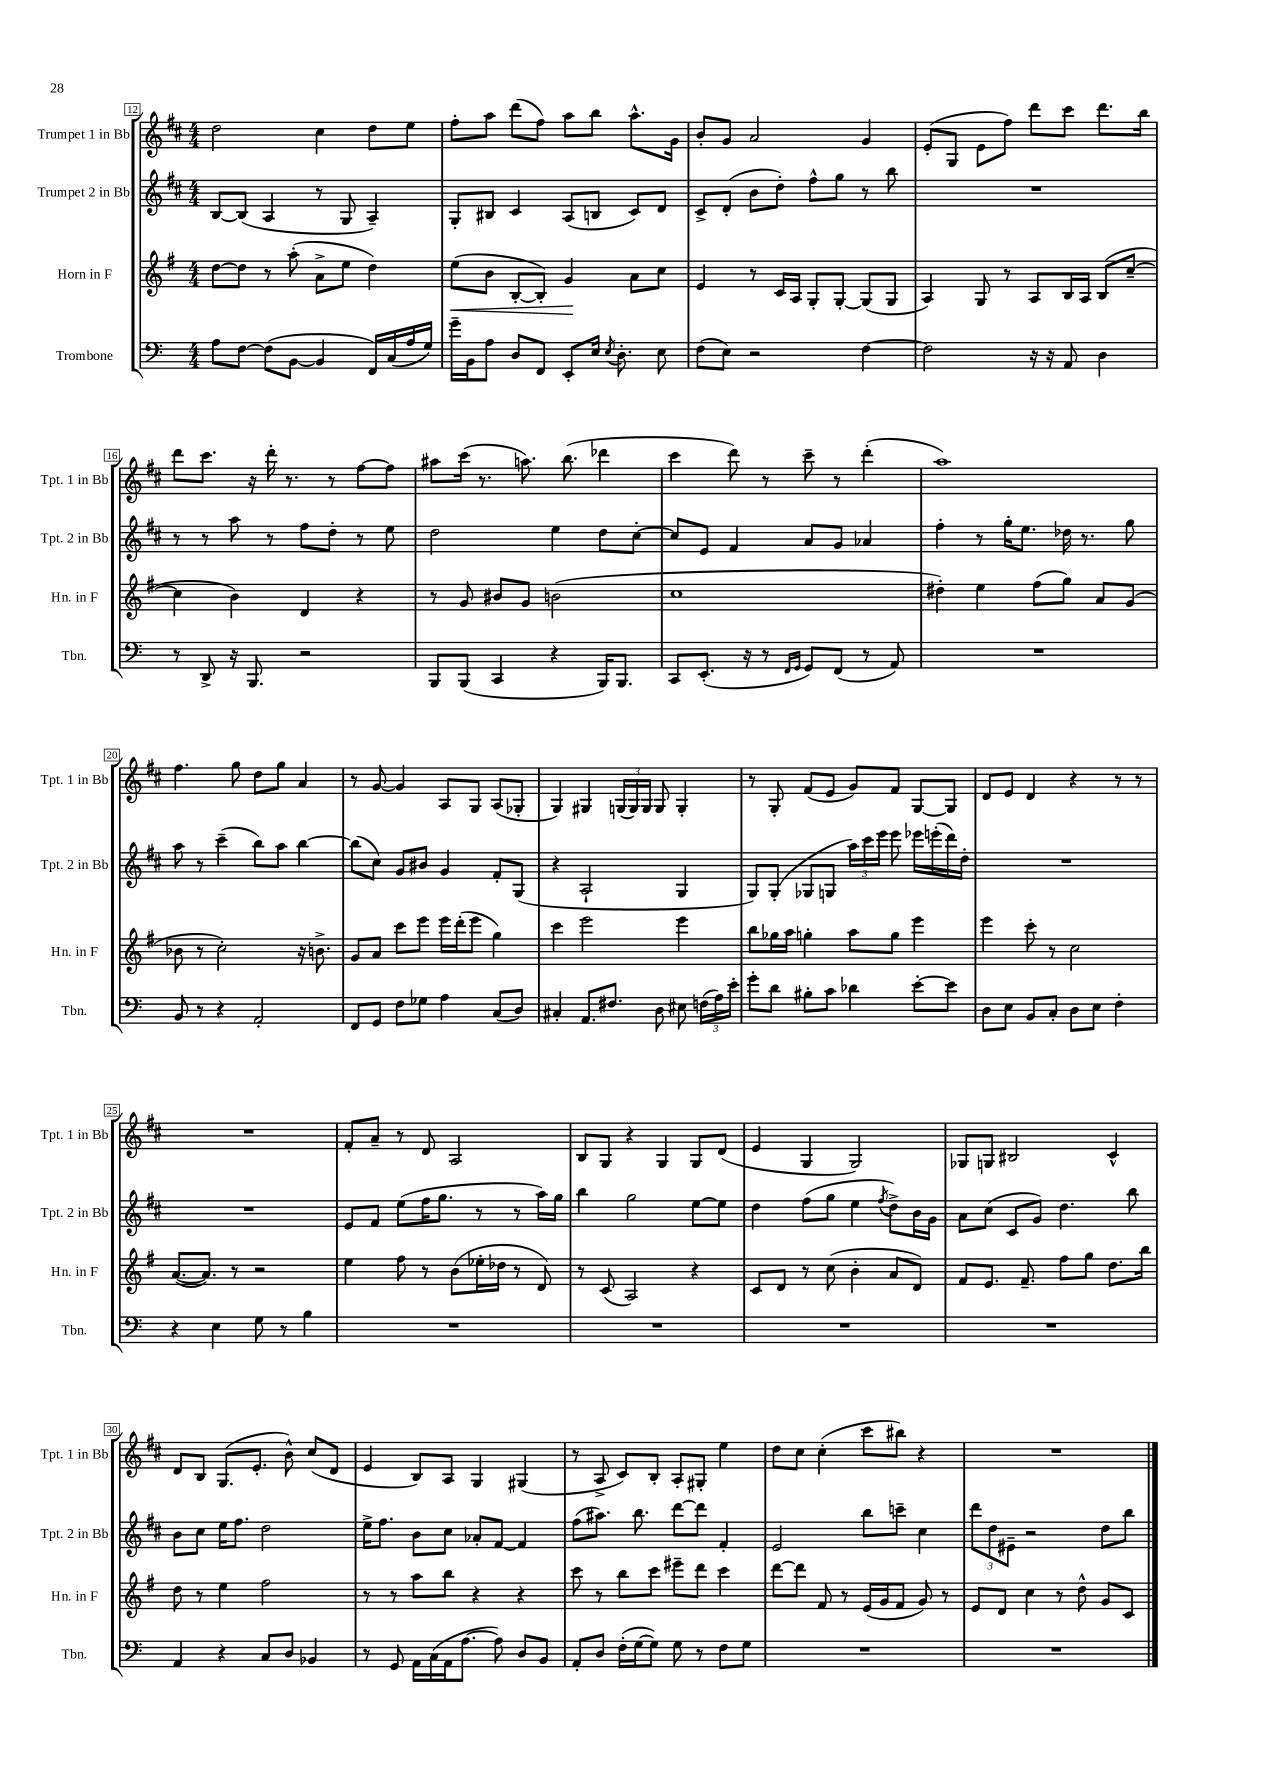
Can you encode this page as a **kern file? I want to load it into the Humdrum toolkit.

**kern	**kern	**dynam	**kern	**kern
*part4	*part3	*part3	*part2	*part1
*staff4	*staff3	*staff3	*staff2	*staff1
*I"Trombone	*I"Horn in F	*	*I"Trumpet 2 in Bb	*I"Trumpet 1 in Bb
*I'Tbn.	*I'Hn. in F	*	*I'Tpt. 2 in Bb	*I'Tpt. 1 in Bb
*clefF4	*clefG2	*	*clefG2	*clefG2
*k[]	*k[f#]	*	*k[f#c#]	*k[f#c#]
*M4/4	*M4/4	*	*M4/4	*M4/4
=12	=12	=12	=12	=12
8A\L	[8dd\L	.	[8B/L	2dd\
[8F\J	8dd\J]	.	(8B/J]	.
(8F\L]	8r	.	4A/	.
[8BB\J	(8aa'\	.	.	.
4BB/]	8a^\L	.	8r	4cc#\
.	8ee\J	.	8G/	.
16FF/LL)	4dd\)	.	4A~/)	8dd\L
(16C/	.	.	.	.
16A/	.	.	.	8ee\J
16G/JJ)	.	.	.	.
=13	=13	=13	=13	=13
!	!	!LO:HP:b	!	!
16g~\LL	(8ee\L	<	8G'/L	8ff#'\L
16BB\J	.	.	.	.
8A\J	8b\J	.	8B#X/J	8aa\J
8D/L	[8B'/L	.	4c#/	(8ddd\L
8FF/J	8B'/J])	.	.	8ff#\J)
8EE'/L	4g/	.	(8A/L	8aa\L
16E/Jk	.	.	8Bn/J	8bb\J
8qE/	.	.	.	.
8.D'\	.	.	.	.
.	8a\L	[	8c#/L)	8.aa^^\L
8E\	8cc\J	.	8d/J	.
.	.	.	.	16g\Jk
=14	=14	=14	=14	=14
(8F\L	4e/	.	8c#^/L	8b'/L
8E\J)	.	.	(8d'/J	8g/J
2r	8r	.	8b\L	2a/
.	16c/LL	.	8dd'\J)	.
.	16A/JJ	.	.	.
.	8G'/L	.	8ff#^^\L	.
.	[8G'/J	.	8gg\J	.
[4F\	(8G/L]	.	8r	4g/
.	8G/J	.	8bb\	.
=15	=15	=15	=15	=15
2F\]	4A/)	.	1r	(8e'/L
.	.	.	.	8G/J
.	8G/	.	.	8e\L
.	8r	.	.	8ff#\J)
16r	8A/L	.	.	8ddd\L
16r	.	.	.	.
8AA/	16B/L	.	.	8ccc#\J
.	16A/JJ	.	.	.
4D\	(8B/L	.	.	8.ddd\L
.	[8cc~/J	.	.	.
.	.	.	.	16bb\Jk
!!LO:LB:g=z
=16	=16	=16	=16	=16
8r	4cc\]	.	8r	8ddd\L
8DD^/	.	.	8r	8.ccc#\J
16r	4b\)	.	8aa\	.
8.BBB/	.	.	.	16r
.	.	.	8r	16ddd'\
.	.	.	.	8.r
2r	4d/	.	8ff#\L	.
.	.	.	8dd'\J	8r
.	4r	.	8r	[8ff#\L
.	.	.	8ee\	8ff#\J]
=17	=17	=17	=17	=17
8BBB/L	8r	.	2dd\	8aa#X\L
(8BBB/J	8g/	.	.	(16ccc#\Jk
.	.	.	.	8.r
4CC/	8b#X/L	.	.	.
.	8g/J	.	.	8.aan\)
4r	(2bn\	.	4ee\	.
.	.	.	.	(8.bb\
16BBB/KL)	.	.	8dd\L	4ddd-X\
8.BBB/J	.	.	.	.
.	.	.	[8cc#'\J	.
=18	=18	=18	=18	=18
8CC/L	1cc	.	8cc#/L]	4ccc#\
(8.EE'/J	.	.	8e/J	.
.	.	.	4f#/	8ddd\)
16r	.	.	.	.
8r	.	.	.	8r
16qqFF/LL	.	.	.	.
16qqGG/JJ	.	.	.	.
8GG/L)	.	.	8a/L	8ccc#~\
(8FF/J	.	.	8g/J	8r
8r	.	.	4a-X/	(4ddd'\
8AA/)	.	.	.	.
=19	=19	=19	=19	=19
1r	4dd#X'\)	.	4ff#'\	1aa)
.	4ee\	.	8r	.
.	.	.	16gg'\KL	.
.	.	.	8.ee\J	.
.	(8ff#\L	.	.	.
.	8gg\J)	.	16dd-X\	.
.	.	.	8.r	.
.	8a/L	.	.	.
.	(8g/J	.	8gg\	.
!!LO:LB:g=z
=20	=20	=20	=20	=20
8BB/	8b-X\	.	8aa\	4.ff#\
8r	8r	.	8r	.
4r	2cc'\)	.	(4ccc#~\	.
.	.	.	.	8gg\
2AA'/	.	.	8bb\L)	8dd\L
.	.	.	8aa\J	8gg\J
.	16r	.	[4bb\	4a/
.	8.bn^\	.	.	.
=21	=21	=21	=21	=21
8FF/L	8g/L	.	(8bb\L]	8r
8GG/J	8a/J	.	8cc#\J)	[8g/
8F\L	8ccc\L	.	8g/L	4g/]
8G-X\J	8eee\J	.	8b#X/J	.
4A\	16eee\LL	.	4g/	8A/L
.	(16ddd'\J	.	.	.
.	8eee\J	.	.	8G/J
(8C/L	4gg\)	.	8f#'/L	(8A/L
8D/J)	.	.	(8G/J	8G-X'/J
=22	=22	=22	=22	=22
4C#X'/	4ccc\	.	4r	4G/)
8.AA/L	2eee\	.	2A`/	4G#X/
8.F#X/J	.	.	.	.
.	.	.	.	(24Gn/LL
.	.	.	.	24G/)
.	.	.	.	24G/JJ
8D\	.	.	.	8G/
8E#X\	4eee\	.	4G/	4G'/
(24Fn\LL	.	.	.	.
24A\)	.	.	.	.
24e'\JJ	.	.	.	.
=23	=23	=23	=23	=23
8g'\L	8bb\L	.	8G/L)	8r
8d\J	16gg-X\L	.	(8G'/J	8G'/
.	16aa\JJ	.	.	.
8B#X'\L	4ggn'\	.	8G-X/L	(8f#/L
8c\J	.	.	8Gn/J	8e/J
4d-X\	8aa\L	.	24aa\LL)	8g/L)
.	.	.	24ccc#\	.
.	.	.	24eee\JJ	.
.	8gg\J	.	8eee\	8f#/J
[8e'\L	4eee\	.	16eee-X\LL	[8G/L
.	.	.	(16eeen'\	.
8e\J]	.	.	16ddd\)	8G/J]
.	.	.	16dd'\JJ	.
=24	=24	=24	=24	=24
8D\L	4eee\	.	1r	8d/L
8E\J	.	.	.	8e/J
8BB/L	8ccc'\	.	.	4d/
8C'/J	8r	.	.	.
8D\L	2cc\	.	.	4r
8E\J	.	.	.	.
4F'\	.	.	.	8r
.	.	.	.	8r
!!LO:LB:g=z
=25	=25	=25	=25	=25
4r	([8.a/L	.	1r	1r
.	8.a/J])	.	.	.
4E\	.	.	.	.
.	8r	.	.	.
8G\	2r	.	.	.
8r	.	.	.	.
4B\	.	.	.	.
=26	=26	=26	=26	=26
1r	4ee\	.	8e/L	8f#'/L
.	.	.	8f#/J	8a~/J
.	8ff#\	.	(8ee\L	8r
.	8r	.	16ff#\K	8d/
.	.	.	8.gg\J	.
.	(8b\L	.	.	2A/
.	16ee-X'\L	.	8r	.
.	16dd-X\JJ	.	.	.
.	8r	.	8r	.
.	8d/)	.	16aa\LL)	.
.	.	.	16gg\JJ	.
=27	=27	=27	=27	=27
1r	8r	.	4bb\	8B/L
.	(8c/	.	.	8G/J
.	2A/)	.	2gg\	4r
.	.	.	.	4G/
.	4r	.	[8ee\L	8G/L
.	.	.	8ee\J]	(8d/J
=28	=28	=28	=28	=28
1r	8c/L	.	4dd\	4e/
.	8d/J	.	.	.
.	8r	.	(8ff#\L	4G/
.	(8cc\	.	8gg\J	.
.	4b'\	.	4ee\	2G/)
.	.	.	8qff#/	.
.	8a/L	.	8dd^\L)	.
.	8d/J)	.	16b\L	.
.	.	.	16g\JJ	.
=29	=29	=29	=29	=29
1r	8f#/L	.	8a\L	8G-X/L
.	8.e/J	.	(8cc#\J	8Gn/J
.	.	.	8c#/L	2B#X/
.	8.f#~/	.	.	.
.	.	.	8g/J)	.
.	8ff#\L	.	4.dd\	.
.	8gg\J	.	.	.
.	8.dd\L	.	.	4c#^^/
.	.	.	8bb\	.
.	16bb\Jk	.	.	.
!!LO:LB:g=z
=30	=30	=30	=30	=30
4AA/	8dd\	.	8b\L	8d/L
.	8r	.	8cc#\J	8B/J
4r	4ee\	.	16ee\KL	(8.G/L
.	.	.	8.ff#\J	.
.	.	.	.	8.e'/J
8C/L	2ff#\	.	2dd\	.
8D/J	.	.	.	8b^^\)
4BB-X/	.	.	.	(8cc#/L
.	.	.	.	8d/J
=31	=31	=31	=31	=31
8r	8r	.	16ee^\KL	4e/
.	.	.	8.ff#\J	.
8GG/	8r	.	.	.
16AA\LL	8aa\L	.	8b\L	8B/L)
(16C\	.	.	.	.
16AA\J	8bb\J	.	8cc#\J	8A/J
[8.A\J	.	.	.	.
.	4r	.	8a-X'/L	4G/
8A\])	.	.	[8f#/J	.
8D/L	4r	.	4f#/]	(4G#X/
8BB/J	.	.	.	.
=32	=32	=32	=32	=32
8AA'/L	8ccc\	.	(8ff#\L	8r
8D/J	8r	.	8.aa#X\J)	8A^/
(16F'\LL	8bb\L	.	.	8c#/L)
[16G\J	.	.	8.bb\	.
8G\J])	8ccc\J	.	.	8B'/J
8G\	8eee#X~\L	.	[8ddd\L	8A'/L
8r	8ddd\J	.	8ddd\J]	8G#X'/J
8F\L	4ccc\	.	4f#'/	4ee\
8G\J	.	.	.	.
=33	=33	=33	=33	=33
1r	[8ddd\L	.	2e/	8dd\L
.	8ddd\J]	.	.	8cc#\J
.	8f#/	.	.	(4cc#'\
.	8r	.	.	.
.	(16e/LL	.	8bb\L	8ccc#\L
.	16g/J	.	.	.
.	8f#/J	.	8cccn~\J	8bb#X\J)
.	8g/)	.	4cc#\	4r
.	8r	.	.	.
=34	=34	=34	=34	=34
1r	8e/L	.	12ddd\L	1r
.	.	.	12dd\	.
.	8d/J	.	.	.
.	.	.	12e#X~\J	.
.	4cc\	.	2r	.
.	8r	.	.	.
.	8dd^^\	.	.	.
.	8g/L	.	8dd\L	.
.	8c/J	.	8bb\J	.
==	==	==	==	==
*-	*-	*-	*-	*-
